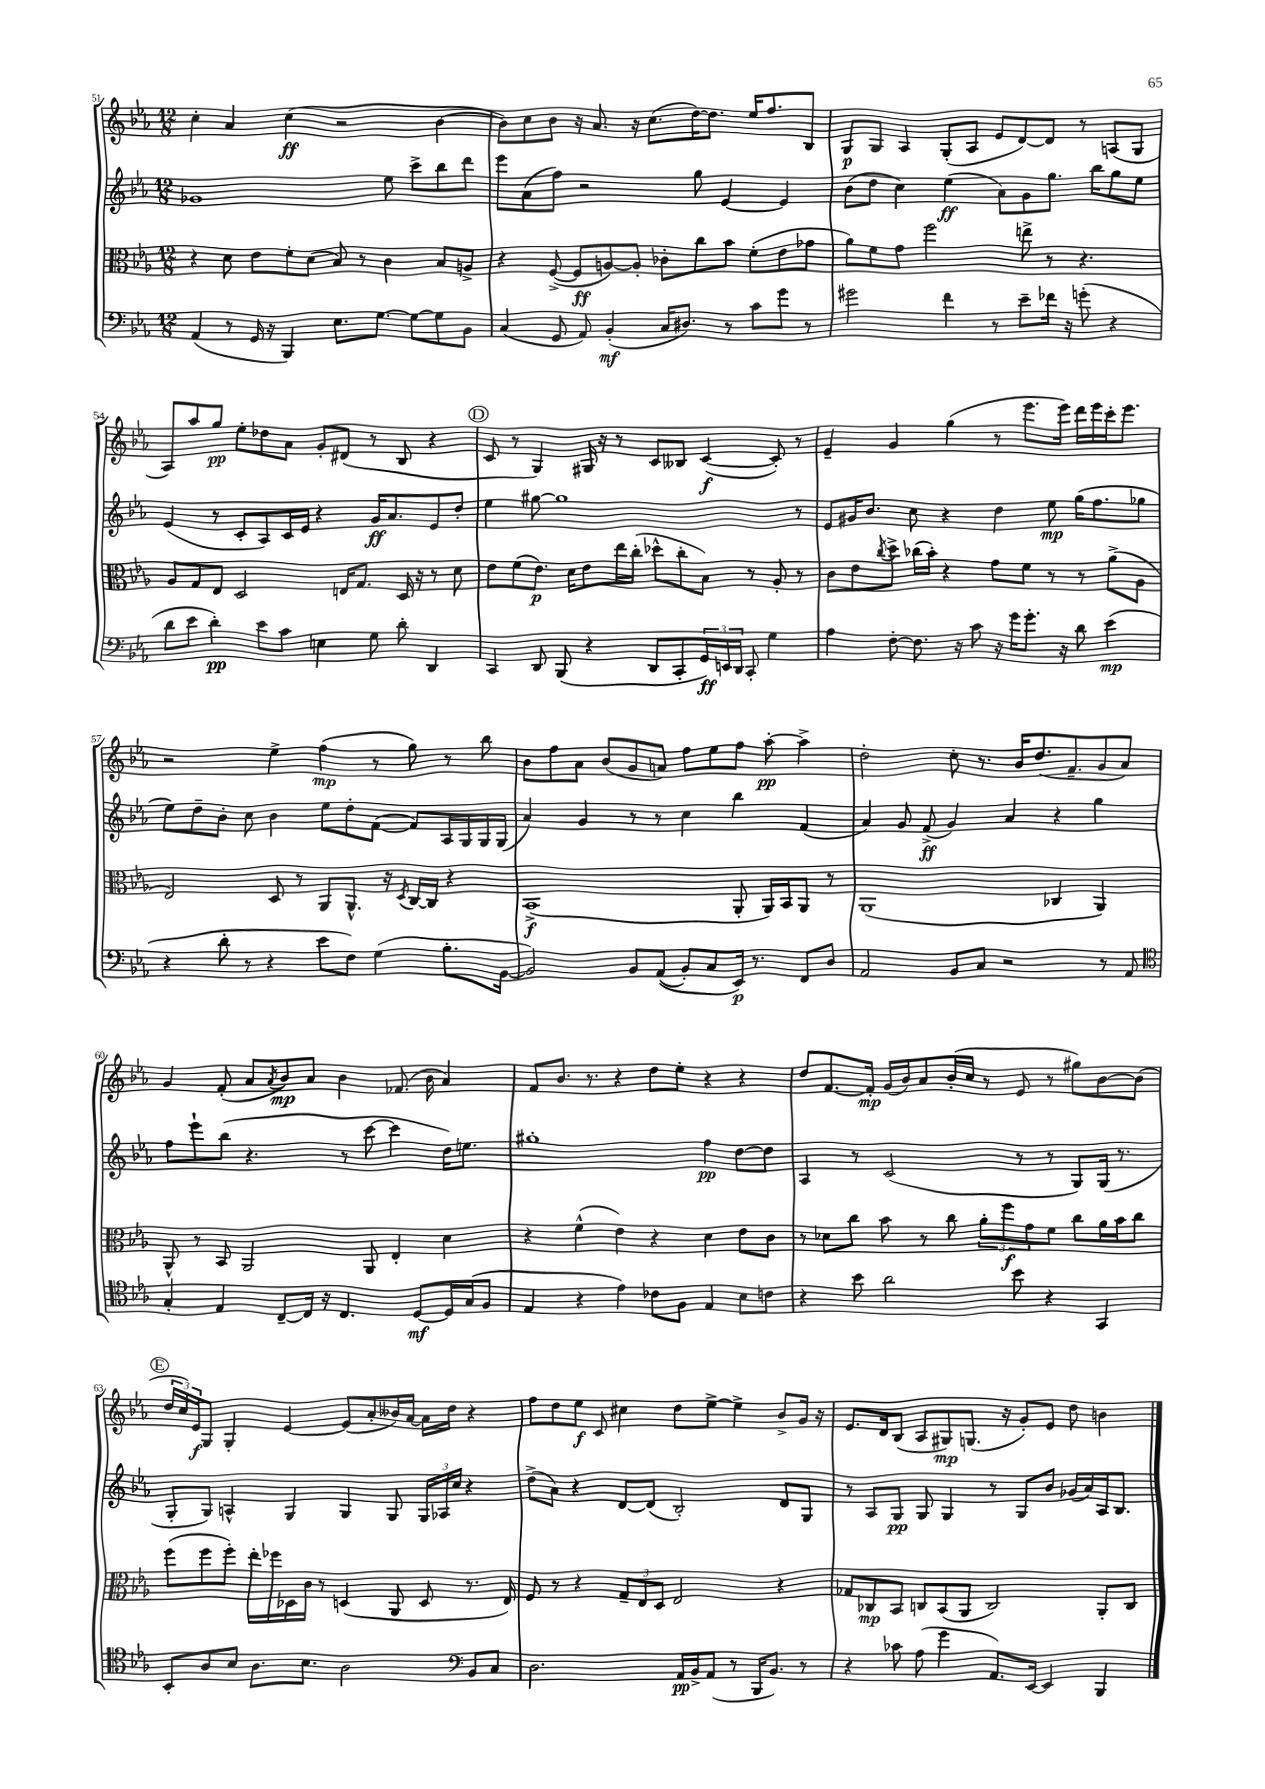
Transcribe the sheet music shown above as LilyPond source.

<<
\new StaffGroup <<
\new Staff = "s0" {
    \clef treble \key ees \major \numericTimeSignature \time 12/8
    c''4-. aes'4 c''4\ff( r2 bes'4~ |
    bes'8) c''8 bes'8 r16 aes'8. r16 c''8.( d''16~) d''8. ees''16 f''8. bes8 |
    g8\p g8 aes4 g8-.( aes8 ees'8 d'8~) d'8 r8 a8( g8 |
    aes8) aes''8 g''8\pp ees''8-. des''8 aes'8 g'8-. dis'8( r8 bes8 r4 |
    \mark \markup { \circle "D" } c'8 r8 g4) gis16 r16 r8 c'8 beses8 c'4~\f( c'8-.) r8 |
    ees'4-- g'4 g''4( r8 ees'''8. ees'''16) d'''16 ees'''16 c'''16-. ees'''8. |
    r2 ees''4-> f''4\mp( r8 g''8) r8 bes''8 |
    bes'8 f''8 aes'8 bes'8( g'8 a'8) f''8 ees''8 f''8 aes''8~-.\pp aes''4-> |
    d''2-. c''8-. r8. bes'16 d''8.( f'8.-- g'8 aes'8) |
    g'4 f'8-.( aes'8 \acciaccatura { aes'8 } bes'8\mp) aes'8 bes'4 fes'8.( bes'16 aes'4) |
    f'8 bes'8. r8. r4 d''8 ees''8-. r4 r4 |
    d''8 f'8.~ f'16-.\mp g'16( bes'16) aes'8 bes'16-.( c''16 r8 ees'8 r8 gis''8) bes'8~ bes'8( |
    \mark \markup { \circle "E" } \tuplet 3/2 { d''16 c''16) ees'16\f } g8 g4-. ees'4~ ees'8( aes'8-. beses'16) aes'16~ aes'16 d''16 r4 |
    f''8 d''8 ees''8\f c'8 cis''4 d''8 ees''8~-> ees''4-> bes'8-> g'16 r16 |
    ees'8. d'16 bes8( aes8 gis8\mp) g8.( r16 g'8-.) ees'8 d''8 b'4 \bar "|." |
}
\new Staff = "s1" {
    \clef treble \key ees \major \numericTimeSignature \time 12/8
    ges'1 ees''8 c'''8-> bes''8 d'''8 |
    ees'''8 aes'8( f''8) r2 g''8 ees'4~ ees'4 |
    bes'8( d''8 c''4) ees''4\ff( aes'8) g'8 g''8. bes''16 g''8 ees''8 |
    ees'4( r8 c'8-. aes8) c'16 ees'16 r4 g'16\ff aes'8. ees'8 d''8-. |
    \mark \markup { \circle "D" } ees''4 gis''8~ gis''1 r8 |
    ees'8 gis'16 bes'8. c''8 r4 d''4 ees''8\mp g''16( f''8. ges''8 |
    ees''8) d''8-- bes'8-. c''8 bes'4 ees''8 d''8-. f'8~( f'8) aes16 g16 g16 g16( |
    aes'4) g'4 r8 r8 c''4 bes''4 f'4( |
    aes'4) g'8 f'8->\ff( g'4) aes'4 r4 g''4 |
    f''8 ees'''8-! bes''8( r4. r8 c'''8~ c'''4 d''16) e''8. |
    gis''1-. f''4\pp d''8~ d''8 |
    aes4 r8 c'2( r8 r8 g8) g16( r8. |
    \mark \markup { \circle "E" } g8-. g8) a4-^ g4 g4 g8 \tuplet 3/2 { g16 aes16 c''16 } r4 |
    d''8->( aes'8) r4 d'8~ d'8( bes2-.) d'8 g8 |
    r8 aes8 g8\pp g8 g4 r8 g8 bes'8 ges'16( aes'16) aes16 bes8. \bar "|." |
}
\new Staff = "s2" {
    \clef alto \key ees \major \numericTimeSignature \time 12/8
    r4 d'8 ees'8 f'8-. d'8( bes8) r8 c'4 bes8 a8-> |
    r4 f8~->( f8\ff a8~) a8-. ces'8-. c''8 bes'8 f'8-.( ees'8 ges'8 |
    aes'8) f'8 g'8 f''2 e''8-> r8 r4. |
    aes8 g8 ees8 d2 e16 g8. d16 r16 r8 d'8 |
    \mark \markup { \circle "D" } ees'8 f'8( ees'8.\p) d'16 ees'8 ees''16 c''16-.( des''8-^ c''8-. bes8) r8 aes8-. r8 |
    c'8 ees'8 \acciaccatura { c''8 } d''8-> ces''16( bes'16-.) r4 g'8 f'8 r8 r8 aes'8->( aes8 |
    ees2) d8 r8 aes,8 aes,8.-^ r16 \acciaccatura { d8 } c16~ c16 r4 |
    bes,1->\f( aes,8-. aes,16) bes,16 aes,8 r8 |
    aes,1( ces4 aes,4) |
    aes,8-^ r8 bes,8 aes,2 aes,8 ees4-. d'4 |
    r4 f'4-^( ees'4) r4 d'4 ees'8 c'8 |
    r8 des'8 c''8 bes'8 r8 c''8 \tuplet 3/2 { aes'8-. f''8\f g'8 } f'8 c''8 aes'16 bes'16 c''8 |
    \mark \markup { \circle "E" } f''8( f''8 f''8-.) ees''16-. fes''16 des16 c'16 r8 d4( aes,8 d8 r8. ees16) |
    f8 r8 r4 \tuplet 3/2 { g8-- ees8 d8 } ees2 r4 |
    ges8 ces8\mp bes,8 c8 bes,8( aes,8 c2) aes,8-. c8 \bar "|." |
}
\new Staff = "s3" {
    \clef bass \key ees \major \numericTimeSignature \time 12/8
    aes,4( r8 g,16 r16 bes,,4) ees8. g8.~ g8~ g8 bes,8 |
    c4( g,8 aes,8) bes,4-.\mf( c16 dis8.) r8 c'8 g'8 r8 |
    gis'2 f'4 r8 ees'8-- fes'16 r16 g'8-.( r4 |
    d'8 ees'8 d'4-.\pp) ees'8 c'8 e4 g8 d'8-. d,4 |
    \mark \markup { \circle "D" } c,4 d,8 bes,,8( r4 d,8 c,8-. \tuplet 3/2 { g,16\ff) e,16 d,16 } c,8-. g4 |
    aes4 f8~-. f8. r16 c'8 r16 g'16 g'8.-. r16 d'8 ees'4\mp( |
    r4 d'8-. r8 r4 ees'8 f8) g4( bes8.-. bes,16~ |
    bes,2) bes,8 aes,8(\( bes,8-.) c8 ees,16\p\) r8. f,8 d8 |
    aes,2 bes,8 c8 r2 r8 aes,8 |
    \clef tenor g4-. ees4 c8~-- c16 r16 c4. d8~\mf d16 g16( f8 |
    ees4 r4 ees'4) ces'8 f8 ees4 bes8 c'8 |
    r4 bes'8 aes'2 bes'8 r4 g,4 |
    \mark \markup { \circle "E" } bes,8-. aes8 bes8 aes8. bes8. aes2 \clef bass bes,8 c8 |
    d2. aes,16\pp bes,16-> aes,8( r8 bes,,16 bes,8.) r8 |
    r4 ces'8 aes8( g'4 aes,8.) ees,16~ ees,4 bes,,4 \bar "|." |
}
>>
>>
\layout { \context { \Score currentBarNumber = #51 } }
